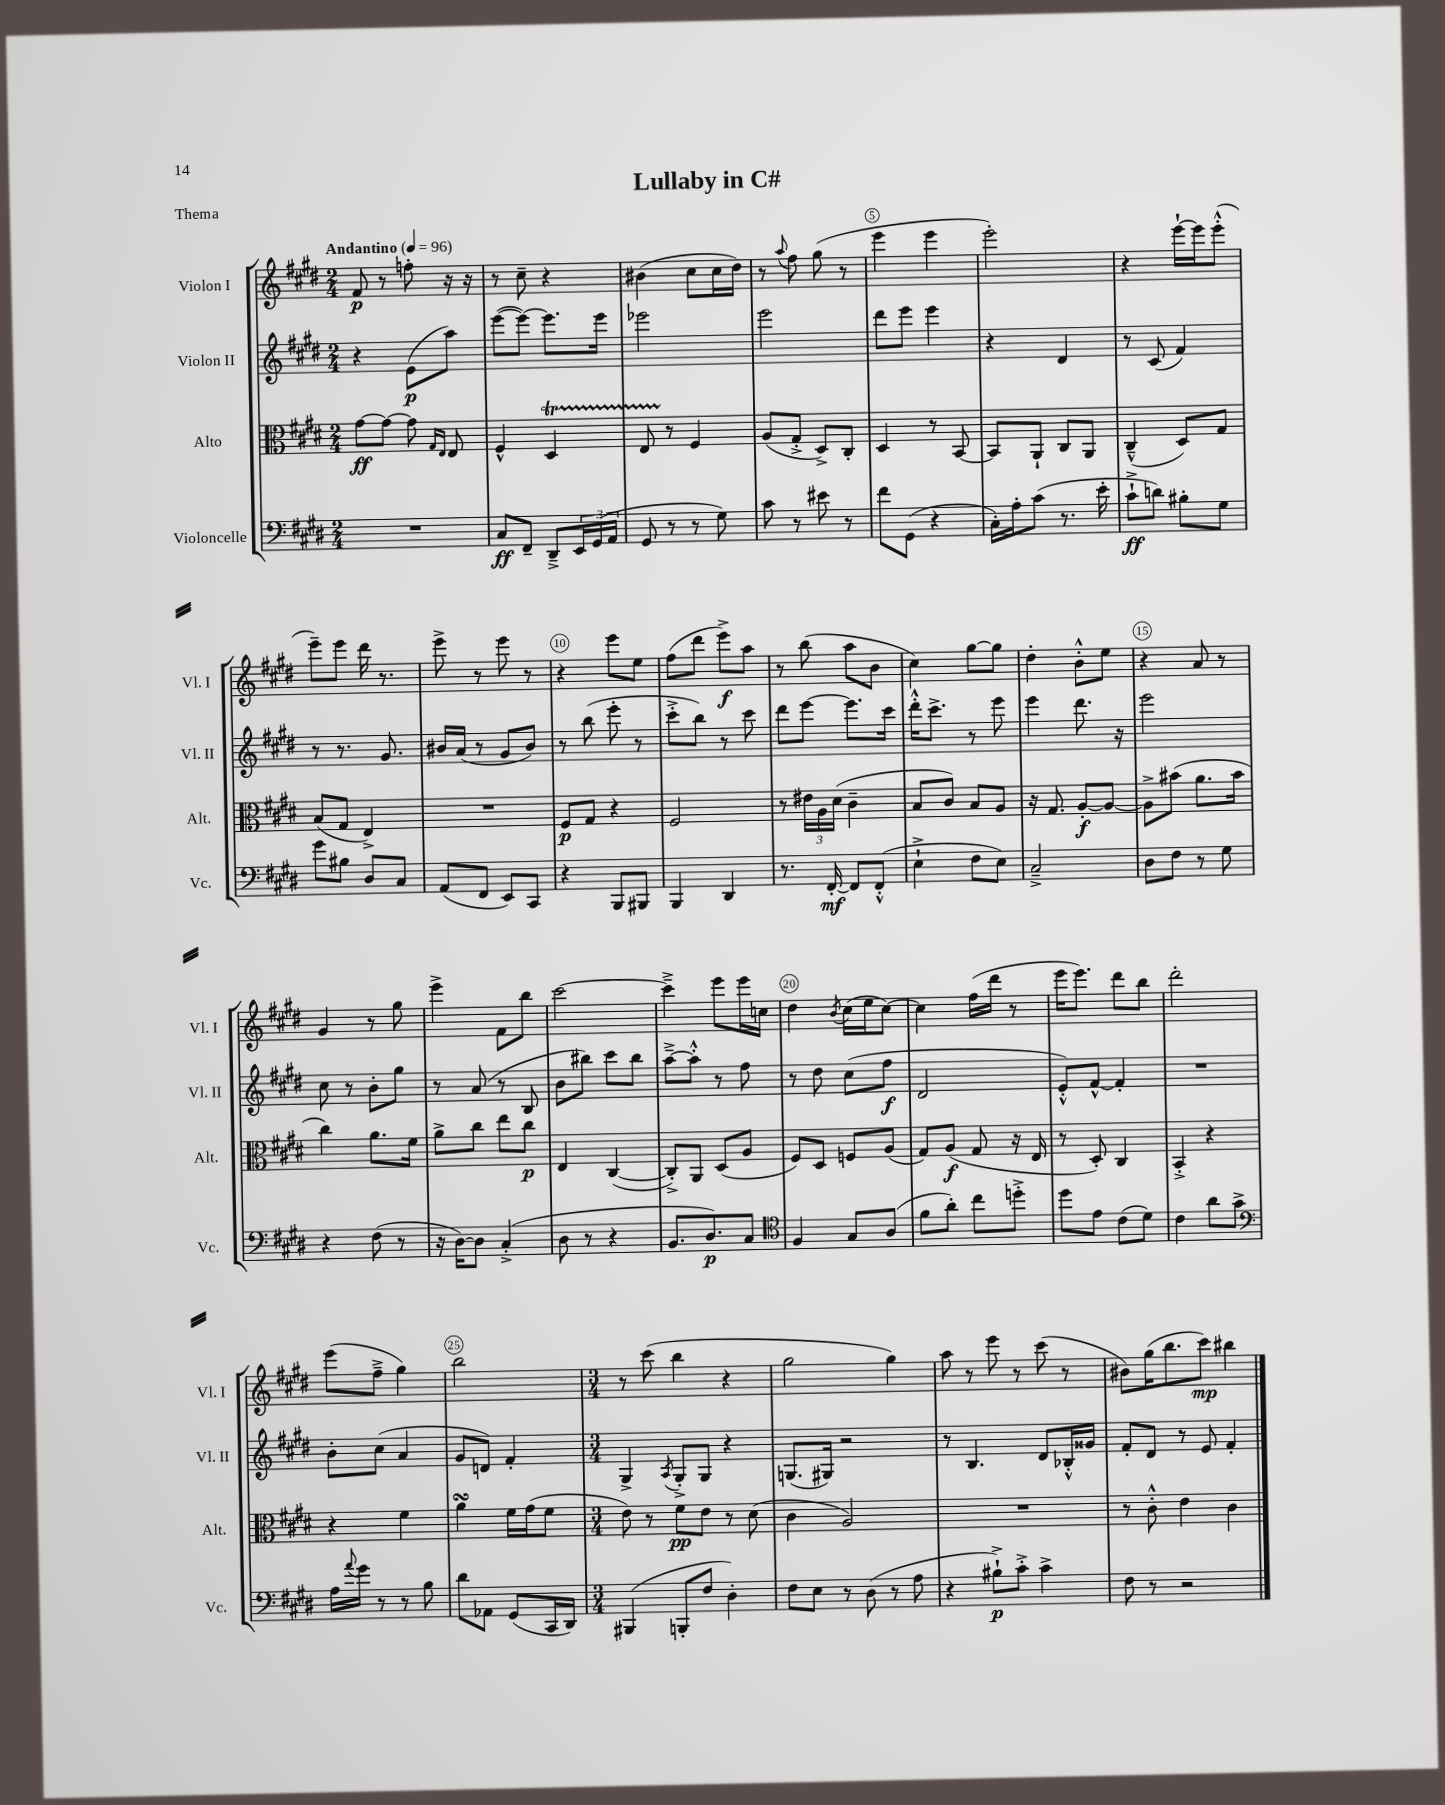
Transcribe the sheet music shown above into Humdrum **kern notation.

**kern	**dynam	**kern	**dynam	**kern	**dynam	**kern	**dynam
*part4	*part4	*part3	*part3	*part2	*part2	*part1	*part1
*staff4	*staff4	*staff3	*staff3	*staff2	*staff2	*staff1	*staff1
*I"Violoncelle	*	*I"Alto	*	*I"Violon II	*	*I"Violon I	*
*I'Vc.	*	*I'Alt.	*	*I'Vl. II	*	*I'Vl. I	*
*clefF4	*	*clefC3	*	*clefG2	*	*clefG2	*
*k[f#c#g#d#]	*	*k[f#c#g#d#]	*	*k[f#c#g#d#]	*	*k[f#c#g#d#]	*
*M2/4	*	*M2/4	*	*M2/4	*	*M2/4	*
*MM96	*	*MM96	*	*MM96	*	*MM96	*
=1	=1	=1	=1	=1	=1	=1	=1
!	!	!	!	!	!	!LO:TX:a:B:t=Andantino	!
2r	.	[8g#\L	ff	4r	.	8f#/	p
.	.	8g#\J_	.	.	.	8r	.
.	.	8g#\]	.	(8e\L	p	8ffn'\	.
.	.	16qqG#/LL	.	.	.	.	.
.	.	16qqE/JJ	.	.	.	.	.
.	.	8E/	.	8aa\J)	.	16r	.
.	.	.	.	.	.	16r	.
=2	=2	=2	=2	=2	=2	=2	=2
8C#/L	ff	4F#^^/	.	([8eee\L	.	8r	.
8FF#~/J	.	.	.	8eee\J_)	.	8cc#~\	.
8DD#~^/L	.	4D#t/	.	8.eee\L]	.	4r	.
24EE/L	.	.	.	.	.	.	.
(24GG#/	.	.	.	.	.	.	.
.	.	.	.	16eee\Jk	.	.	.
24AA/JJ	.	.	.	.	.	.	.
=3	=3	=3	=3	=3	=3	=3	=3
8GG#/	.	8ETTT/	.	2eee-X\	.	(4b#X\	.
8r	.	8r	.	.	.	.	.
8r	.	4F#/	.	.	.	8cc#\L	.
8G#\)	.	.	.	.	.	16cc#\L	.
.	.	.	.	.	.	16dd#\JJ)	.
=4	=4	=4	=4	=4	=4	=4	=4
8c#\	.	(8A/L	.	2eee\	.	8r	.
.	.	.	.	.	.	8qqaa/	.
8r	.	8G#'^/J	.	.	.	8ff#\	.
8e#X\	.	8D#^/L)	.	.	.	(8gg#\	.
8r	.	8C#'/J	.	.	.	8r	.
=5	=5	=5	=5	=5	=5	=5	=5
8f#\L	.	4D#/	.	8ddd#\L	.	4eee\	.
(8GG#\J	.	.	.	8eee\J	.	.	.
4r	.	8r	.	4eee\	.	4eee\	.
.	.	[8BB/	.	.	.	.	.
=6	=6	=6	=6	=6	=6	=6	=6
16C#'\LL)	.	8BB/L]	.	4r	.	2eee'\)	.
16A'\J	.	.	.	.	.	.	.
(8c#\J	.	8AA`/J	.	.	.	.	.
8.r	.	8C#/L	.	4d#/	.	.	.
.	.	8AA/J	.	.	.	.	.
16e'\	.	.	.	.	.	.	.
=7	=7	=7	=7	=7	=7	=7	=7
8c#`^\L	ff	(4C#~^^/	.	8r	.	4r	.
8dn\J)	.	.	.	(8c#/	.	.	.
8B#X'\L	.	8D#/L)	.	4f#/)	.	[16eee`\LL	.
.	.	.	.	.	.	16eee\J]	.
8G#\J	.	8G#/J	.	.	.	(8eee'^^\J	.
!!LO:LB:g=z
=8	=8	=8	=8	=8	=8	=8	=8
8g#\L	.	(8B/L	.	8r	.	8eee~\L)	.
8B#X\J	.	8G#/J	.	8.r	.	8eee\J	.
8D#/L	.	4E^/)	.	.	.	16ddd#\	.
.	.	.	.	8.g#/	.	8.r	.
8C#/J	.	.	.	.	.	.	.
=9	=9	=9	=9	=9	=9	=9	=9
(8AA/L	.	2r	.	16b#X/LL	.	8eee^\	.
.	.	.	.	(16a/JJ	.	.	.
8FF#/J	.	.	.	8r	.	8r	.
8EE/L)	.	.	.	8g#/L	.	8eee\	.
8CC#/J	.	.	.	8b#/J)	.	8r	.
=10	=10	=10	=10	=10	=10	=10	=10
4r	.	8F#/L	p	8r	.	4r	.
.	.	8G#/J	.	(8bb\	.	.	.
8BBB/L	.	4r	.	8eee'\	.	8eee\L	.
8BBB#X/J	.	.	.	8r	.	8ee\J	.
=11	=11	=11	=11	=11	=11	=11	=11
4BBB/	.	2F#/	.	8ccc#'^\L	.	(8ff#\L	.
.	.	.	.	8bb\J)	.	8ddd#\J	.
4DD#/	.	.	.	8r	.	8eee^\L)	f
.	.	.	.	8ccc#\	.	8aa\J	.
=12	=12	=12	=12	=12	=12	=12	=12
8.r	.	8r	.	8ddd#\L	.	8r	.
.	.	24e#X\LL	.	[8eee\J	.	(8bb\	.
.	.	24A\	.	.	.	.	.
[16FF#'/	mf	.	.	.	.	.	.
.	.	(24d#\JJ	.	.	.	.	.
8FF#/L]	.	4c#~\	.	8.eee\L]	.	8aa\L	.
(8FF#'^^/J	.	.	.	.	.	8b\J	.
.	.	.	.	16ccc#\Jk	.	.	.
=13	=13	=13	=13	=13	=13	=13	=13
4E`^\	.	8B/L	.	16ddd#'^^\KL	.	4cc#\)	.
.	.	.	.	8.ccc#^\J	.	.	.
.	.	8c#/J)	.	.	.	.	.
8F#\L	.	8B/L	.	8r	.	[8gg#\L	.
8E\J)	.	8A/J	.	8eee\	.	8gg#\J]	.
=14	=14	=14	=14	=14	=14	=14	=14
2C#~^/	.	16r	.	4eee\	.	4dd#'\	.
.	.	8.G#/	.	.	.	.	.
.	.	[8A'/L	f	8.ddd#\	.	8b'^^\L	.
.	.	8A/J_	.	.	.	8ee\J	.
.	.	.	.	16r	.	.	.
=15	=15	=15	=15	=15	=15	=15	=15
8D#\L	.	8A^\L]	.	2eee\	.	4r	.
8F#\J	.	(8b#X\J	.	.	.	.	.
8r	.	8.a\L	.	.	.	8a/	.
8G#\	.	.	.	.	.	8r	.
.	.	16b#\Jk	.	.	.	.	.
!!LO:LB:g=z
=16	=16	=16	=16	=16	=16	=16	=16
4r	.	4cc#\)	.	8cc#\	.	4g#/	.
.	.	.	.	8r	.	.	.
(8F#\	.	8.a\L	.	8b'\L	.	8r	.
8r	.	.	.	8gg#\J	.	8gg#\	.
.	.	16f#\Jk	.	.	.	.	.
=17	=17	=17	=17	=17	=17	=17	=17
16r	.	8a^\L	.	8r	.	4eee^\	.
[16D#\KL)	.	.	.	.	.	.	.
8D#\J]	.	8cc#\J	.	(8a/	.	.	.
(4C#'^/	.	8ee\L	.	8r	.	8f#\L	.
.	.	8cc#\J	p	8B/	.	8bb\J	.
=18	=18	=18	=18	=18	=18	=18	=18
8D#\	.	4E/	.	8b\L	.	[2ccc#\	.
8r	.	.	.	8bb#X\J)	.	.	.
4r	.	([4C#/	.	8ccc#\L	.	.	.
.	.	.	.	8bb#\J	.	.	.
=19	=19	=19	=19	=19	=19	=19	=19
8.BB/L	.	8C#'^/L])	.	[8aa~^\L	.	4ccc#~^\]	.
.	.	8AA/J	.	8aa'^^\J]	.	.	.
8.D#/)	p	.	.	.	.	.	.
.	.	(8D#/L	.	8r	.	8eee\L	.
8C#/J	.	8A/J	.	8ff#\	.	16eee\L	.
.	.	.	.	.	.	16ccn\JJ	.
=20	=20	=20	=20	=20	=20	=20	=20
*clefC4	*	*	*	*	*	*	*
4F#/	.	8F#/L)	.	8r	.	4dd#\	.
.	.	8D#/J	.	8dd#\	.	.	.
.	.	.	.	.	.	8qb/	.
8G#/L	.	8Fn/L	.	(8cc#\L	.	(16cc#\LL	.
.	.	.	.	.	.	16ee\J	.
(8A/J	.	(8A/J	.	8ff#\J	f	[8cc#\J)	.
=21	=21	=21	=21	=21	=21	=21	=21
8f#\L	.	8G#/L)	.	2d#/	.	4cc#\]	.
8a'\J)	.	(8A/J	f	.	.	.	.
8cc#\L	.	8G#/	.	.	.	(16ff#\LL	.
.	.	.	.	.	.	16ddd#\JJ	.
8ddn'^\J	.	16r	.	.	.	8r	.
.	.	16E/	.	.	.	.	.
=22	=22	=22	=22	=22	=22	=22	=22
8dd#\L	.	8r	.	8e'^^/L)	.	16eee\KL	.
.	.	.	.	.	.	8.eee\J)	.
8e\J	.	8D#'/)	.	[8f#^^/J	.	.	.
(8c#\L	.	4C#/	.	4f#'/]	.	8ddd#\L	.
8d#\J)	.	.	.	.	.	8bb\J	.
=23	=23	=23	=23	=23	=23	=23	=23
4c#\	.	4BB'^/	.	2r	.	2ddd#'\	.
8a\L	.	4r	.	.	.	.	.
8g#^\J	.	.	.	.	.	.	.
!!LO:LB:g=z
=24	=24	=24	=24	=24	=24	=24	=24
*clefF4	*	*	*	*	*	*	*
16A\LL	.	4r	.	8b'\L	.	(8eee\L	.
8qqa/	.	.	.	.	.	.	.
16g#\JJ	.	.	.	.	.	.	.
8r	.	.	.	(8cc#\J	.	8ff#~^\J	.
8r	.	4f#\	.	4a/	.	4gg#\)	.
8B\	.	.	.	.	.	.	.
=25	=25	=25	=25	=25	=25	=25	=25
8d#\L	.	4asSSs\	.	8g#/L	.	2bb\	.
8AA-X\J	.	.	.	8dn/J)	.	.	.
(8GG#/L	.	16f#\LL	.	4f#'/	.	.	.
.	.	(16g#\J	.	.	.	.	.
16CC#/L	.	8f#\J	.	.	.	.	.
16DD#/JJ)	.	.	.	.	.	.	.
=26	=26	=26	=26	=26	=26	=26	=26
*M3/4	*	*M3/4	*	*M3/4	*	*M3/4	*
(4BBB#X/	.	8e\)	.	4G#^/	.	8r	.
.	.	8r	.	.	.	(8ccc#\	.
.	.	.	.	8qA/	.	.	.
8BBBn'/L	.	8f#\L	pp	8G#'^/L	.	4bb\	.
8F#/J	.	8e\J	.	8G#/J	.	.	.
4D#'\)	.	8r	.	4r	.	4r	.
.	.	(8d#\	.	.	.	.	.
=27	=27	=27	=27	=27	=27	=27	=27
8F#\L	.	4c#\	.	(8.Gn/L	.	2gg#\	.
8E\J	.	.	.	.	.	.	.
.	.	.	.	16G#X/Jk)	.	.	.
8r	.	2A/)	.	2r	.	.	.
(8D#\	.	.	.	.	.	.	.
8r	.	.	.	.	.	4gg#\)	.
8A\	.	.	.	.	.	.	.
=28	=28	=28	=28	=28	=28	=28	=28
4r	.	2.r	.	8r	.	8aa\	.
.	.	.	.	4.B/	.	8r	.
8B#X`^\L)	p	.	.	.	.	8eee\	.
8c#'^\J	.	.	.	.	.	8r	.
4c#^\	.	.	.	8d#/L	.	(8ccc#\	.
.	.	.	.	16B-X'^^/L	.	8r	.
.	.	.	.	16g##X/JJ	.	.	.
=29	=29	=29	=29	=29	=29	=29	=29
8F#\	.	8r	.	8f#'/L	.	8b#X\L)	.
8r	.	8c#'^^\	.	8d#/J	.	(16gg#\K	.
.	.	.	.	.	.	8.bb\	.
2r	.	4e\	.	8r	.	.	.
.	.	.	.	8e/	.	8ccc#\J)	mp
.	.	4c#\	.	4f#'/	.	4bb#X\	.
==	==	==	==	==	==	==	==
*-	*-	*-	*-	*-	*-	*-	*-
